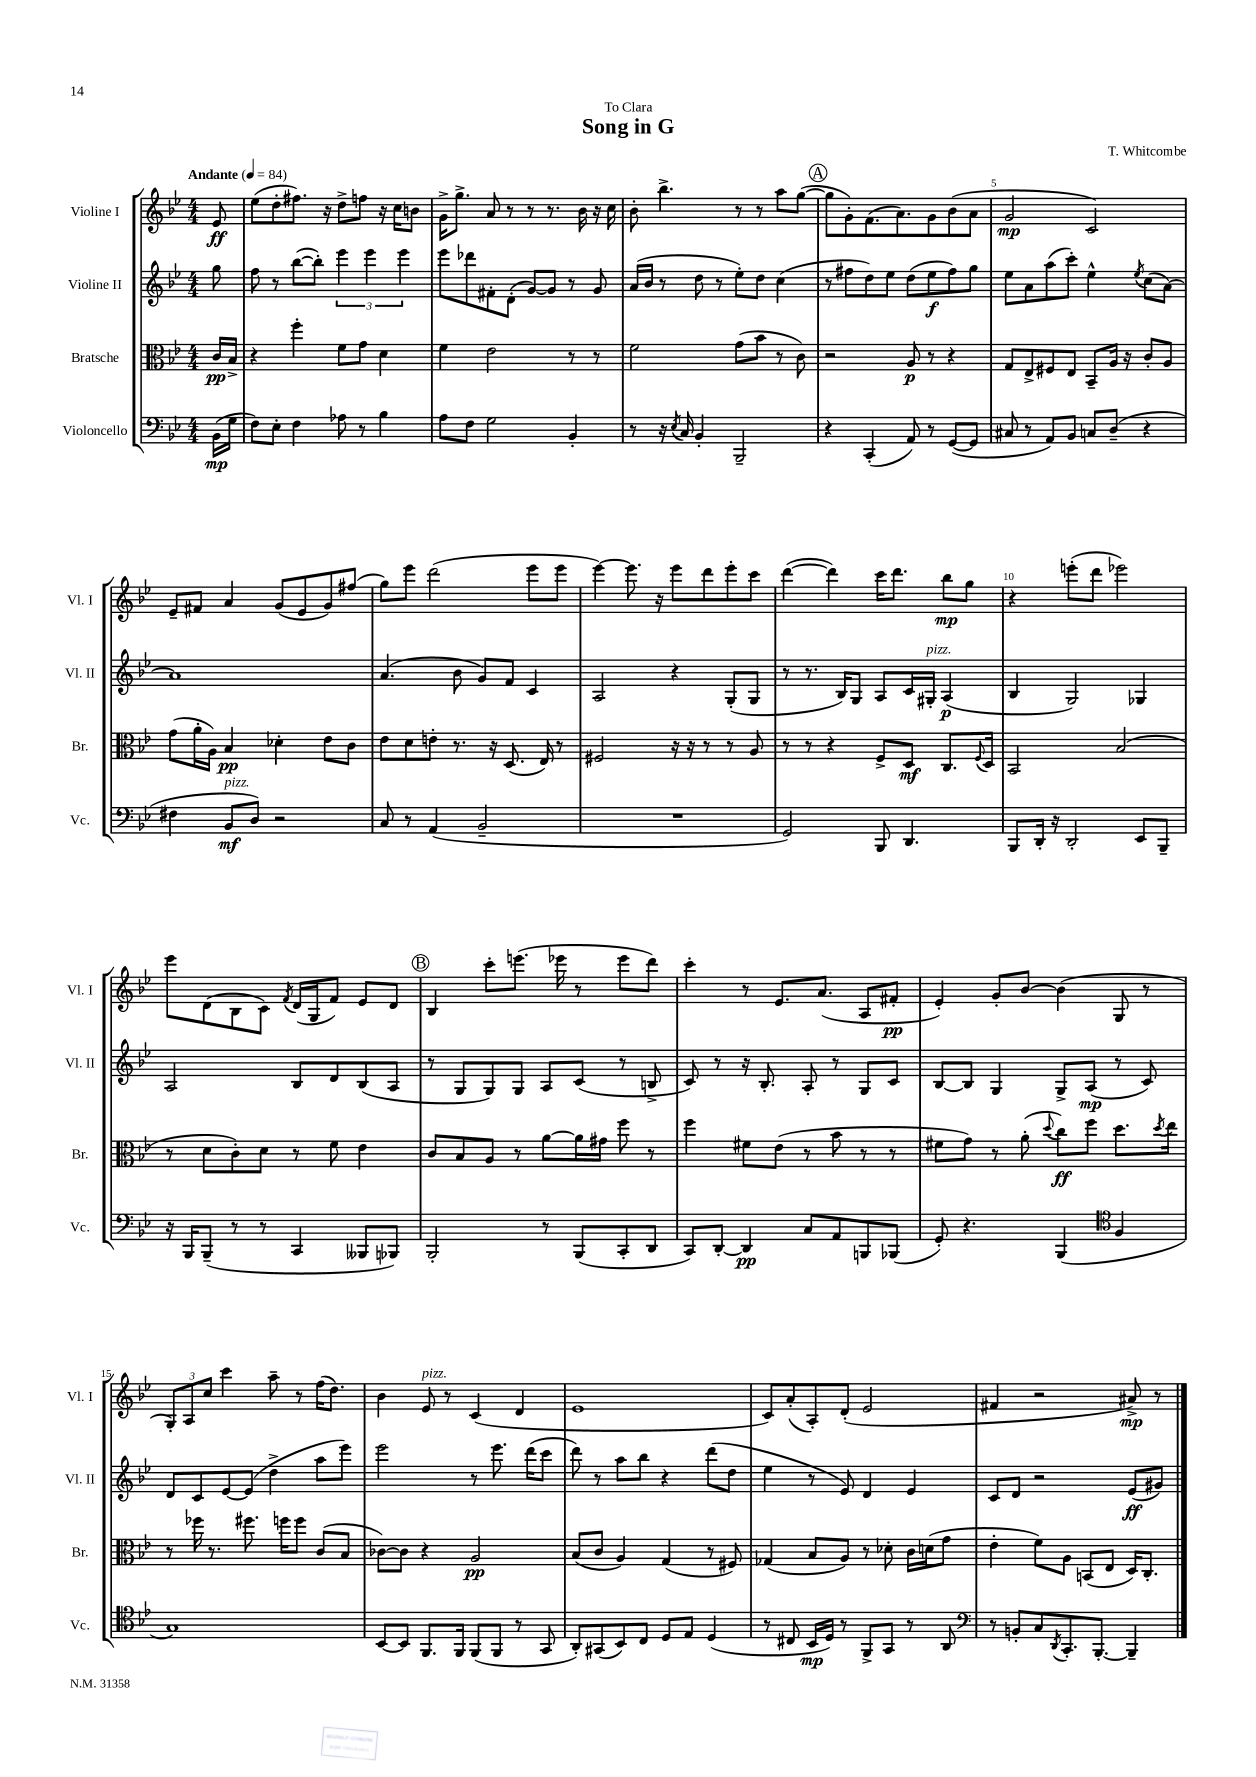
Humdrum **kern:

**kern	**dynam	**kern	**dynam	**kern	**dynam	**kern	**dynam
*part4	*part4	*part3	*part3	*part2	*part2	*part1	*part1
*staff4	*staff4	*staff3	*staff3	*staff2	*staff2	*staff1	*staff1
*I"Violoncello	*	*I"Bratsche	*	*I"Violine II	*	*I"Violine I	*
*I'Vc.	*	*I'Br.	*	*I'Vl. II	*	*I'Vl. I	*
*clefF4	*	*clefC3	*	*clefG2	*	*clefG2	*
*k[b-e-]	*	*k[b-e-]	*	*k[b-e-]	*	*k[b-e-]	*
*M4/4	*	*M4/4	*	*M4/4	*	*M4/4	*
*MM84	*	*MM84	*	*MM84	*	*MM84	*
=	=	=	=	=	=	=	=
!	!	!	!	!	!	!LO:TX:a:B:t=Andante	!
(16BB-\LL	mp	16c/LL	pp	8gg\	.	8e-/	ff
16G\JJ	.	16B-^/JJ	.	.	.	.	.
=1	=1	=1	=1	=1	=1	=1	=1
8F\L)	.	4r	.	8ff\	.	(8ee-\L	.
8E-'\J	.	.	.	8r	.	8dd'\	.
4F\	.	4ff'\	.	([8bb-\L	.	8.ff#X\J)	.
.	.	.	.	8bb-'\J])	.	.	.
.	.	.	.	.	.	16r	.
8A-X\	.	8f\L	.	6eee-\	.	8dd^\L	.
8r	.	8g\J	.	.	.	8ffn\J	.
.	.	.	.	6eee-\	.	.	.
4B-\	.	4d\	.	.	.	16r	.
.	.	.	.	.	.	16cc\KL	.
.	.	.	.	6eee-\	.	.	.
.	.	.	.	.	.	8bn\J	.
=2	=2	=2	=2	=2	=2	=2	=2
8A\L	.	4f\	.	8eee-\L	.	16g^\KL	.
.	.	.	.	.	.	8.gg^\J	.
8F\J	.	.	.	8ddd-X\	.	.	.
2G\	.	2e-\	.	8f#X'\	.	8a/	.
.	.	.	.	(8d'\J	.	8r	.
.	.	.	.	[8g/L)	.	8r	.
.	.	.	.	8g/J]	.	8.r	.
4BB-'/	.	8r	.	8r	.	.	.
.	.	.	.	.	.	16b-\	.
.	.	8r	.	8g/	.	16r	.
.	.	.	.	.	.	16cc\	.
=3	=3	=3	=3	=3	=3	=3	=3
8r	.	2f\	.	(16a/LL	.	8b-'\	.
.	.	.	.	16b-/JJ	.	.	.
16r	.	.	.	8r	.	4.bb-^\	.
8qE-/	.	.	.	.	.	.	.
16C/	.	.	.	.	.	.	.
4BB-'/	.	.	.	8dd\	.	.	.
.	.	.	.	8r	.	.	.
2BBB-~/	.	(8g\L	.	8ee-'\L)	.	8r	.
.	.	8b-\J	.	8dd\J	.	8r	.
.	.	8r	.	(4cc\	.	8aa\L	.
.	.	8c\)	.	.	.	([8gg\J	.
!!LO:REH:place=s1:t=A
=4	=4	=4	=4	=4	=4	=4	=4
4r	.	2r	.	8r	.	8gg\L]	.
.	.	.	.	8ff#X\L	.	8g'\)	.
(4CC'/	.	.	.	8dd\)	.	(8.f\	.
.	.	.	.	8ee-\J	.	.	.
.	.	.	.	.	.	8.a\)	.
8AA/)	.	8A/	p	(8dd\L	.	.	.
8r	.	8r	.	8ee-\	f	8g\	.
([8GG/L	.	4r	.	8ff#\)	.	(8b-\	.
8GG/J]	.	.	.	8gg\J	.	8a\J	.
=5	=5	=5	=5	=5	=5	=5	=5
8C#X/	.	8G/L	.	8ee-\L	.	2g/	mp
8r	.	8E-^/	.	8a\	.	.	.
8AA/L)	.	8F#X/	.	(8aa\	.	.	.
8BB-/J	.	8E-/J	.	8ccc'\J)	.	.	.
8Cn/L	.	8BB-~/L	.	4ee-^^\	.	2c/)	.
(8D~/J	.	16A/Jk	.	.	.	.	.
.	.	16r	.	.	.	.	.
.	.	.	.	8qee-/	.	.	.
4r	.	8c'/L	.	(8cc\L	.	.	.
.	.	8A/J	.	[8a\J)	.	.	.
!!LO:LB:g=z
=6	=6	=6	=6	=6	=6	=6	=6
4F#X\	.	(8g\L	.	1a]	.	8e-~/L	.
.	.	16a'\L	.	.	.	8f#X/J	.
.	.	16A\JJ)	.	.	.	.	.
!LO:TX:a:i:t=pizz.	!	!	!	!	!	!	!
8BB-/L	mf	4B-/	pp	.	.	4a/	.
8D/J)	.	.	.	.	.	.	.
2r	.	4d-X'\	.	.	.	(8g/L	.
.	.	.	.	.	.	8e-/	.
.	.	8e-\L	.	.	.	8g/)	.
.	.	8c\J	.	.	.	(8ff#X/J	.
=7	=7	=7	=7	=7	=7	=7	=7
8C/	.	8e-\L	.	(4.a/	.	8gg\L)	.
8r	.	8d\	.	.	.	8eee-\J	.
(4AA/	.	8en'\J	.	.	.	(2ddd\	.
.	.	8.r	.	8b-\	.	.	.
2BB-~/	.	.	.	8g/L)	.	.	.
.	.	16r	.	.	.	.	.
.	.	(8.D/	.	8f/J	.	.	.
.	.	.	.	4c/	.	8eee-\L	.
.	.	16E-/)	.	.	.	.	.
.	.	8r	.	.	.	8eee-\J	.
=8	=8	=8	=8	=8	=8	=8	=8
1r	.	2F#X/	.	2A/	.	[4eee-\)	.
.	.	.	.	.	.	8.eee-\]	.
.	.	.	.	.	.	16r	.
.	.	16r	.	4r	.	8eee-\L	.
.	.	16r	.	.	.	.	.
.	.	8r	.	.	.	8ddd\	.
.	.	8r	.	(8G'/L	.	8eee-'\	.
.	.	8A/	.	8G/J	.	8ccc\J	.
=9	=9	=9	=9	=9	=9	=9	=9
2GG/)	.	8r	.	8r	.	([4ddd\	.
.	.	8r	.	8.r	.	.	.
.	.	4r	.	.	.	4ddd\])	.
.	.	.	.	16B-/KL)	.	.	.
.	.	.	.	8G/J	.	.	.
8BBB-/	.	8F^/L	.	8A/L	.	16ccc\KL	.
.	.	.	.	.	.	8.ddd\J	.
4.DD/	.	8D/J	mf	16c/L	.	.	.
!	!	!	!	!LO:TX:a:i:t=pizz.	!	!	!
.	.	.	.	16G#X'/JJ	.	.	.
.	.	8.C/L	.	(4A/	p	8bb-\L	mp
.	.	.	.	.	.	8gg\J	.
.	.	8qqF/	.	.	.	.	.
.	.	16D/Jk	.	.	.	.	.
=10	=10	=10	=10	=10	=10	=10	=10
8BBB-/L	.	2BB-/	.	4B-/	.	4r	.
16DD'/Jk	.	.	.	.	.	.	.
16r	.	.	.	.	.	.	.
2DD'/	.	.	.	2G/)	.	(8eeen'\L	.
.	.	.	.	.	.	8ddd\J	.
.	.	(2B-/	.	.	.	2eee-X\)	.
8EE-/L	.	.	.	4G-X/	.	.	.
8BBB-~/J	.	.	.	.	.	.	.
!!LO:LB:g=z
=11	=11	=11	=11	=11	=11	=11	=11
16r	.	8r	.	2A/	.	8eee-\L	.
16BBB-/KL	.	.	.	.	.	.	.
(8BBB-~/J	.	8d\L	.	.	.	(8d\	.
8r	.	8c'\)	.	.	.	8B-\	.
8r	.	8d\J	.	.	.	8c\J)	.
.	.	.	.	.	.	8qf/	.
4CC/	.	8r	.	8B-/L	.	(16d/LL	.
.	.	.	.	.	.	16G/J	.
.	.	8f\	.	8d/	.	8f/J)	.
8BBB--X/L	.	4e-\	.	(8B-/	.	8e-/L	.
8BBB-X/J)	.	.	.	8A/J	.	8d/J	.
!!LO:REH:place=s1:t=B
=12	=12	=12	=12	=12	=12	=12	=12
2BBB-'/	.	8c/L	.	8r	.	4B-/	.
.	.	8B-/	.	8G/L	.	.	.
.	.	8A/J	.	8G/)	.	8ccc'\L	.
.	.	8r	.	8G/J	.	(8.eeen\J	.
8r	.	[8a\L	.	8A/L	.	.	.
.	.	.	.	.	.	16eee-X\	.
(8BBB-/L	.	16a\L]	.	(8c/J	.	8r	.
.	.	16g#X\JJ	.	.	.	.	.
8CC'/	.	8ff\	.	8r	.	8eee-\L	.
8DD/J	.	8r	.	8Bn^/	.	8ddd\J)	.
=13	=13	=13	=13	=13	=13	=13	=13
8CC/L)	.	4ff\	.	8c/)	.	4ccc'\	.
[8DD'/J	.	.	.	8r	.	.	.
4DD/]	pp	8f#X\L	.	16r	.	8r	.
.	.	.	.	8.B-'/	.	.	.
.	.	(8e-\J	.	.	.	8.e-/L	.
8C/L	.	8r	.	8A'/	.	.	.
.	.	.	.	.	.	(8.a/J	.
8AA/	.	8b-\	.	8r	.	.	.
8BBBn/	.	8r	.	8G/L	.	8A/L	.
(8BBB-X/J	.	8r	.	8c/J	.	8f#X'/J	pp
=14	=14	=14	=14	=14	=14	=14	=14
8GG'/)	.	8f#X\L	.	[8B-/L	.	4e-'/)	.
4.r	.	8g\J)	.	8B-/J]	.	.	.
.	.	8r	.	4G/	.	8g'/L	.
.	.	(8a'\	.	.	.	[8b-/J	.
.	.	8qqdd/	.	.	.	.	.
(4BBB-/	.	8cc\L)	ff	8G^/L	.	(4b-\]	.
.	.	8ff\J	.	(8A/J	mp	.	.
*clefC4	*	*	*	*	*	*	*
4F/	.	8.dd\L	.	8r	.	8G/	.
.	.	.	.	8c/)	.	8r	.
.	.	8qdd/	.	.	.	.	.
.	.	16ee-\Jk	.	.	.	.	.
!!LO:LB:g=z
=15	=15	=15	=15	=15	=15	=15	=15
1G)	.	8r	.	8d/L	.	12G'/L)	.
.	.	.	.	.	.	12A/	.
.	.	16ff-X\	.	8c/	.	.	.
.	.	.	.	.	.	12cc/J	.
.	.	8.r	.	.	.	.	.
.	.	.	.	[8e-/	.	4ccc\	.
.	.	8.ff#X\	.	(8e-/J]	.	.	.
.	.	.	.	4dd^\	.	8aa~\	.
.	.	16ffn\KL	.	.	.	.	.
.	.	8ff\J	.	.	.	8r	.
.	.	(8c/L	.	8aa\L	.	(16ff\KL	.
.	.	.	.	.	.	8.dd\J)	.
.	.	8B-/J	.	8eee-\J)	.	.	.
=16	=16	=16	=16	=16	=16	=16	=16
[8BB-/L	.	[8c-X\L)	.	2eee-\	.	4b-\	.
8BB-/J]	.	8c-\J]	.	.	.	.	.
!	!	!	!	!	!	!LO:TX:a:i:t=pizz.	!
8.FF/L	.	4r	.	.	.	8e-/	.
.	.	.	.	.	.	8r	.
16FF/Jk	.	.	.	.	.	.	.
(8FF/L	.	2A/	pp	8r	.	(4c/	.
8FF/J	.	.	.	8.eee-\	.	.	.
8r	.	.	.	.	.	4d/	.
.	.	.	.	(16ddd\KL	.	.	.
8GG/	.	.	.	8ccc\J	.	.	.
=17	=17	=17	=17	=17	=17	=17	=17
8AA'/L)	.	(8B-/L	.	8ddd\)	.	1e-	.
(8GG#X/	.	8c/J	.	8r	.	.	.
8BB-/)	.	4A/)	.	8aa\L	.	.	.
8C/J	.	.	.	8bb-\J	.	.	.
8D/L	.	(4G/	.	4r	.	.	.
8E-/J	.	.	.	.	.	.	.
(4D/	.	8r	.	(8ddd\L	.	.	.
.	.	8F#X/)	.	8dd\J	.	.	.
=18	=18	=18	=18	=18	=18	=18	=18
8r	.	(4G-X/	.	4ee-\	.	8c/L)	.
8C#X/	.	.	.	.	.	(8a'/	.
16BB-/LL	mp	8B-/L	.	8r	.	8A'/)	.
16D/JJ)	.	.	.	.	.	.	.
8r	.	8A/J)	.	8e-/)	.	(8d'/J	.
8FF^/L	.	8r	.	4d/	.	2e-/	.
8GG/J	.	8d-X'\	.	.	.	.	.
8r	.	16c\LL	.	4e-/	.	.	.
.	.	(16dn\J	.	.	.	.	.
8AA/	.	8g\J	.	.	.	.	.
=19	=19	=19	=19	=19	=19	=19	=19
*clefF4	*	*	*	*	*	*	*
8r	.	4e-'\	.	8c/L	.	4f#X/	.
8BBn'/L	.	.	.	8d/J	.	.	.
8C/	.	8f\L)	.	2r	.	2r	.
8qDD/	.	.	.	.	.	.	.
8.CC'/	.	8A\J	.	.	.	.	.
.	.	(8BBn/L	.	.	.	.	.
[8.BBB-'/J	.	.	.	.	.	.	.
.	.	8E-/J	.	.	.	.	.
4BBB-~/]	.	16D/KL)	.	(8e-/L	ff	8a#X^/)	mp
.	.	8.C'/J	.	.	.	.	.
.	.	.	.	8g#X/J)	.	8r	.
==	==	==	==	==	==	==	==
*-	*-	*-	*-	*-	*-	*-	*-
